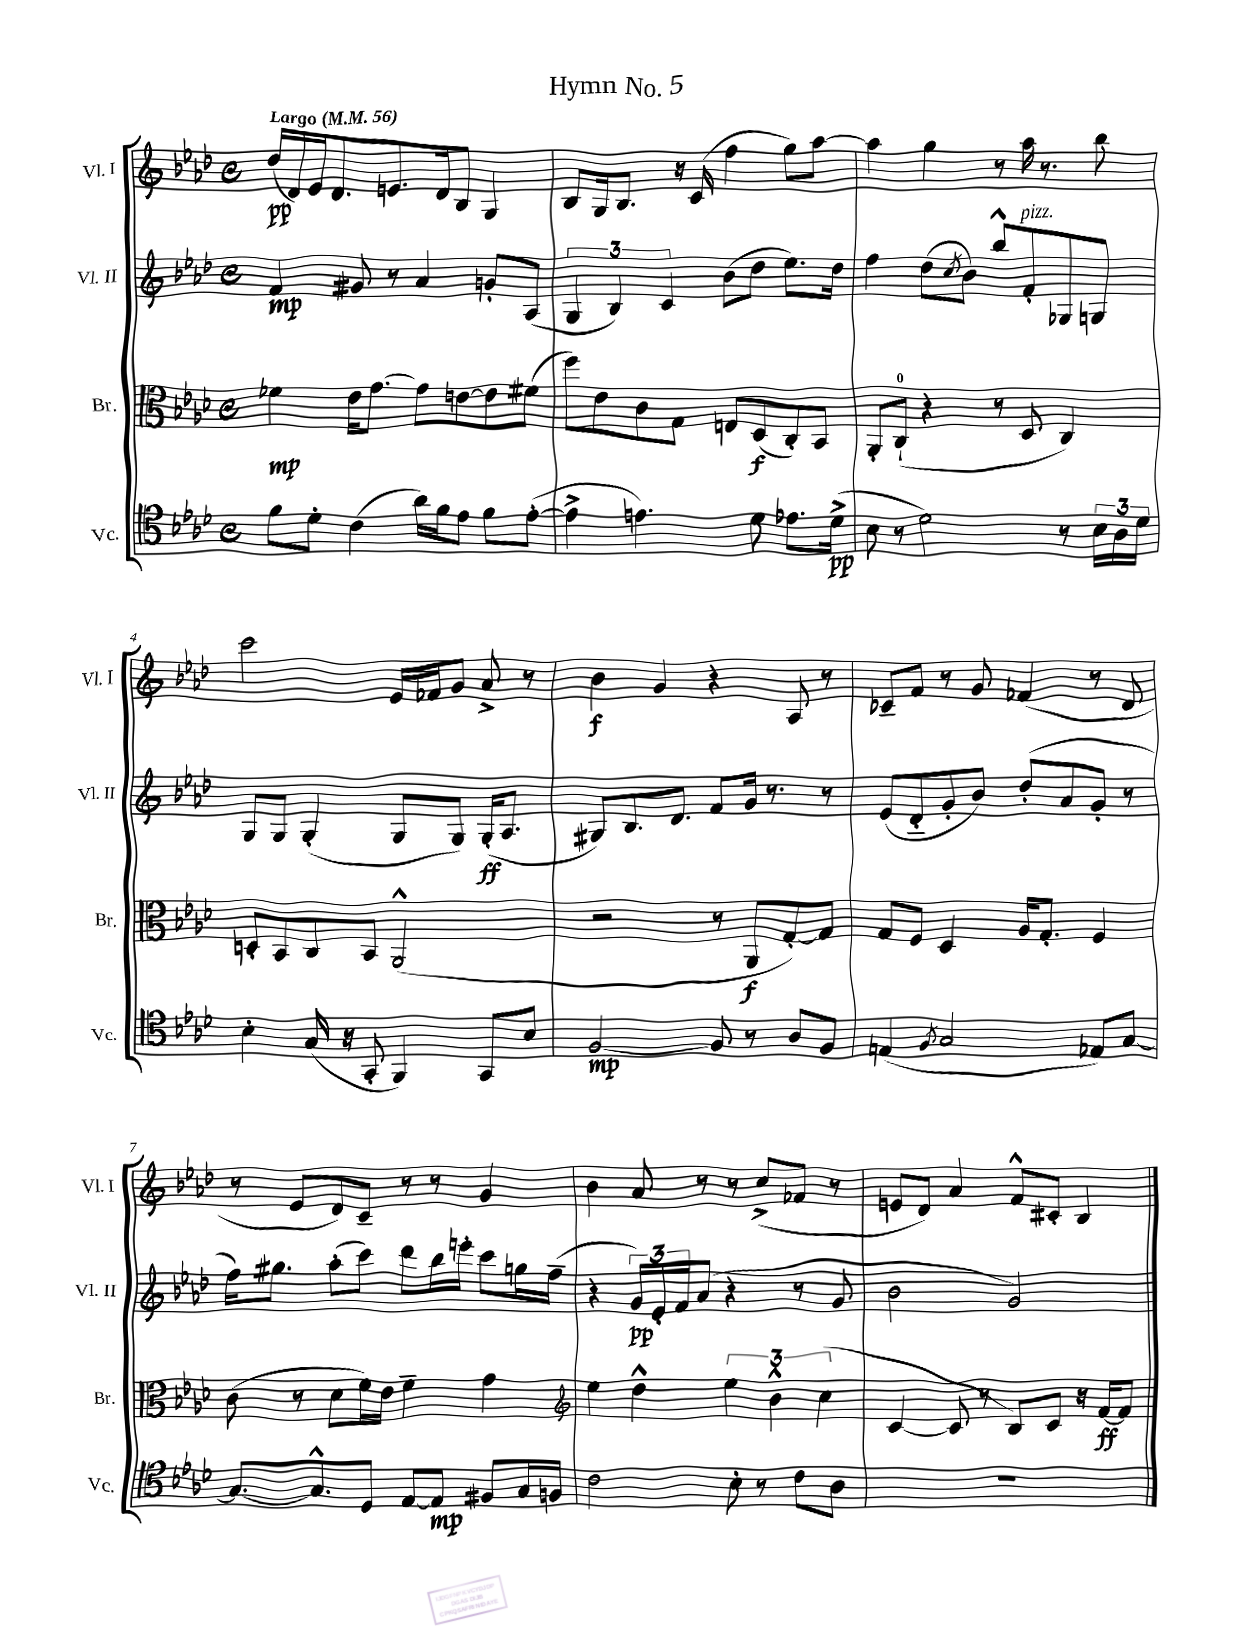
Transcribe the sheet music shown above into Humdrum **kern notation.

**kern	**dynam	**kern	**dynam	**kern	**dynam	**kern	**dynam
*part4	*part4	*part3	*part3	*part2	*part2	*part1	*part1
*staff4	*staff4	*staff3	*staff3	*staff2	*staff2	*staff1	*staff1
*I"Vc.	*	*I"Br.	*	*I"Vl. II	*	*I"Vl. I	*
*I'Vc.	*	*I'Br.	*	*I'Vl. II	*	*I'Vl. I	*
*clefC4	*	*clefC3	*	*clefG2	*	*clefG2	*
*k[b-e-a-d-]	*	*k[b-e-a-d-]	*	*k[b-e-a-d-]	*	*k[b-e-a-d-]	*
*M4/4	*	*M4/4	*	*M4/4	*	*M4/4	*
*met(c)	*	*met(c)	*	*met(c)	*	*met(c)	*
*MM56	*	*MM56	*	*MM56	*	*MM56	*
=1	=1	=1	=1	=1	=1	=1	=1
!	!	!	!	!	!	!LO:TX:a:B:t=Largo	!
8f\L	.	4f-X\	mp	4f/	mp	(16dd-/LL	pp
.	.	.	.	.	.	16d-/)	.
8d-'\J	.	.	.	.	.	16e-/J	.
.	.	.	.	.	.	8.d-/	.
(4c\	.	16e-\KL	.	8g#X/	.	.	.
.	.	[8.g\J	.	.	.	.	.
.	.	.	.	8r	.	8.en/	.
16a-\LL)	.	8g\L]	.	4a-/	.	.	.
16f\J	.	.	.	.	.	16d-/k	.
8e-\J	.	[8en\	.	.	.	8B-/J	.
8f\L	.	8e\]	.	8gn'/L	.	4G/	.
([8e-'\J	.	(8f#X\J	.	(8A-/J	.	.	.
=2	=2	=2	=2	=2	=2	=2	=2
4e-^\]	.	8ff\L)	.	6G/	.	8B-/L	.
.	.	8e-\	.	.	.	16G/k	.
.	.	.	.	6B-/)	.	.	.
.	.	.	.	.	.	8.B-/J	.
4.en\)	.	8c\	.	.	.	.	.
.	.	.	.	6c/	.	.	.
.	.	8G\J	.	.	.	16r	.
.	.	.	.	.	.	(16c/	.
.	.	8En/L	.	(8b-\L	.	4ff\	.
8d-\	.	(8D-/	f	8dd-\J	.	.	.
8.e-X\L	.	8C'/)	.	8.ee-\L)	.	8gg\L)	.
.	.	8BB-/J	.	.	.	[8aa-\J	.
(16d-^\Jk	pp	.	.	16dd-\Jk	.	.	.
=3	=3	=3	=3	=3	=3	=3	=3
8B-\	.	8AA-'/L	.	4ff\	.	4aa-\]	.
8r	.	(8C`/J	.	.	.	.	.
2d-\)	.	4r	.	(8dd-\L	.	4gg\	.
.	.	.	.	8qcc/	.	.	.
.	.	.	.	8b-\J)	.	.	.
.	.	8r	.	8bb-^^/L	.	8r	.
!	!	!	!	!LO:TX:a:i:t=pizz.	!	!	!
.	.	8D-/	.	8f'/	.	16aa-\	.
.	.	.	.	.	.	8.r	.
8r	.	4C/)	.	8G-X/	.	.	.
24B-\LL	.	.	.	8Gn/J	.	8bb-\	.
24A-\	.	.	.	.	.	.	.
24d-\JJ	.	.	.	.	.	.	.
!!LO:LB:g=z
=4	=4	=4	=4	=4	=4	=4	=4
4B-'\	.	8Dn'/L	.	8G/L	.	2ccc\	.
.	.	8BB-/	.	8G/J	.	.	.
(16G/	.	8C/	.	(4G'/	.	.	.
16r	.	.	.	.	.	.	.
8GG'/	.	8BB-/J	.	.	.	.	.
4FF/)	.	(2AA-^^/	.	8G/L	.	16e-/LL	.
.	.	.	.	.	.	16f-X/J	.
.	.	.	.	8G/J)	.	8g/J	.
8GG/L	.	.	.	(16G'/KL	ff	8a-^/	.
.	.	.	.	8.A-/J	.	.	.
8B-/J	.	.	.	.	.	8r	.
=5	=5	=5	=5	=5	=5	=5	=5
[2F/	mp	2r	.	8G#X/L)	.	4b-\	f
.	.	.	.	8.B-/	.	.	.
.	.	.	.	.	.	4g/	.
.	.	.	.	8.d-/J	.	.	.
8F/]	.	8r	.	8f/L	.	4r	.
8r	.	8AA-/L	f	16g/Jk	.	.	.
.	.	.	.	8.r	.	.	.
8A-/L	.	[8G'/)	.	.	.	8A-/	.
8F/J	.	8G/J]	.	8r	.	8r	.
=6	=6	=6	=6	=6	=6	=6	=6
(4En/	.	8G/L	.	(8e-/L	.	8c-X~/L	.
.	.	8F/J	.	8d-/	.	8f/J	.
8qF/	.	.	.	.	.	.	.
2G/	.	4D-/	.	8g'/	.	8r	.
.	.	.	.	8b-/J)	.	8g/	.
.	.	16A-/KL	.	(8dd-'/L	.	(4f-X/	.
.	.	8.G'/J	.	.	.	.	.
.	.	.	.	8a-/	.	.	.
8E-X/L)	.	4F/	.	8g'/J	.	8r	.
[8G/J	.	.	.	8r	.	8d-/	.
!!LO:LB:g=z
=7	=7	=7	=7	=7	=7	=7	=7
8.G/L_	.	(8c\	.	16ff\KL)	.	8r	.
.	.	.	.	8.gg#X\J	.	.	.
.	.	8r	.	.	.	8e-/L	.
8.G^^/]	.	.	.	.	.	.	.
.	.	8d-\L	.	(8aa-'\L	.	8d-/)	.
8D-/J	.	16f\L)	.	8ccc\J)	.	8c~/J	.
.	.	16e-\JJ	.	.	.	.	.
[8E-/L	.	4f~\	.	8ddd-\L	.	8r	.
8E-/J]	mp	.	.	16bb-\L	.	8r	.
.	.	.	.	16eeen'\JJ	.	.	.
8F#X/L	.	4g\	.	8ccc\L	.	4g/	.
16G/L	.	.	.	16ggn\L	.	.	.
16Fn/JJ	.	.	.	(16ff~\JJ	.	.	.
=8	=8	=8	=8	=8	=8	=8	=8
*	*	*clefG2	*	*	*	*	*
2c\	.	4ee-\	.	4r	.	4b-\	.
.	.	4dd-^^\	.	24g/LL)	pp	8a-/	.
.	.	.	.	24e-'/	.	.	.
.	.	.	.	24f/J	.	.	.
.	.	.	.	(8a-/J	.	8r	.
8B-'\	.	6ee-\	.	4r	.	8r	.
8r	.	.	.	.	.	(8cc^/L	.
.	.	6b-^^\	.	.	.	.	.
8c\L	.	.	.	8r	.	8f-X/J	.
.	.	(6cc\	.	.	.	.	.
8A-\J	.	.	.	8g/	.	8r	.
=9	=9	=9	=9	=9	=9	=9	=9
1r	.	[4c/	.	2b-\	.	8en/L	.
.	.	.	.	.	.	8d-/J)	.
.	.	8c/]	.	.	.	4a-/	.
.	.	8r	.	.	.	.	.
.	.	8B-/L)	.	2g/)	.	8f^^/L	.
.	.	8c/J	.	.	.	8c#X'/J	.
.	.	16r	.	.	.	4B-/	.
.	.	[16f/KL	ff	.	.	.	.
.	.	8f/J]	.	.	.	.	.
==	==	==	==	==	==	==	==
*-	*-	*-	*-	*-	*-	*-	*-
